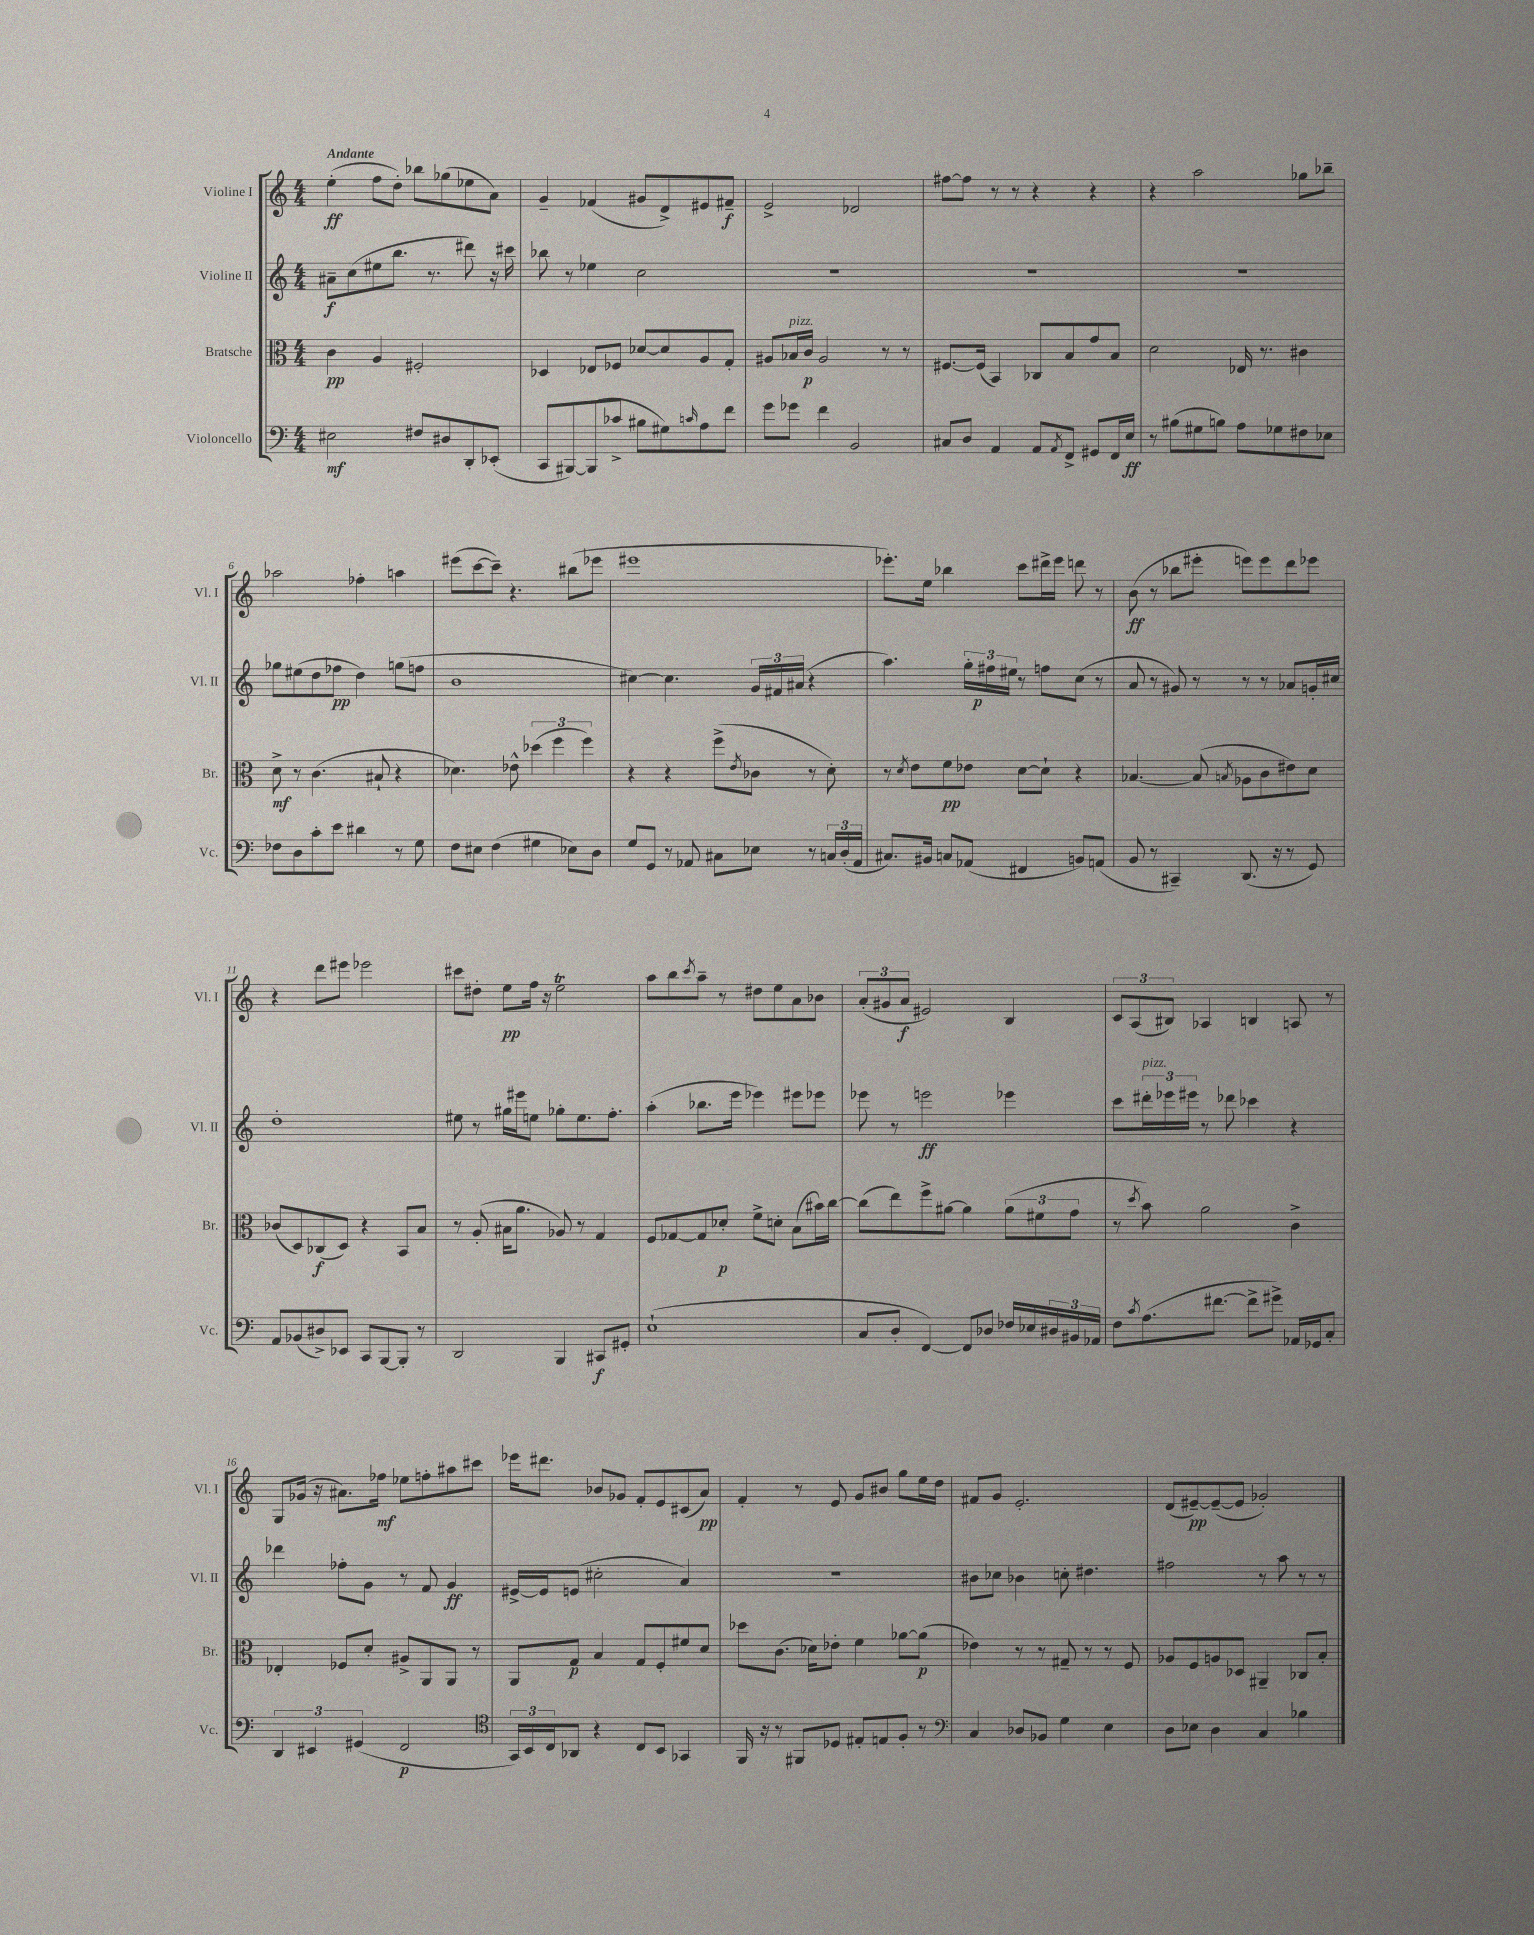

**kern	**dynam	**kern	**dynam	**kern	**dynam	**kern	**dynam
*part4	*part4	*part3	*part3	*part2	*part2	*part1	*part1
*staff4	*staff4	*staff3	*staff3	*staff2	*staff2	*staff1	*staff1
*I"Violoncello	*	*I"Bratsche	*	*I"Violine II	*	*I"Violine I	*
*I'Vc.	*	*I'Br.	*	*I'Vl. II	*	*I'Vl. I	*
*clefF4	*	*clefC3	*	*clefG2	*	*clefG2	*
*k[]	*	*k[]	*	*k[]	*	*k[]	*
*M4/4	*	*M4/4	*	*M4/4	*	*M4/4	*
=1	=1	=1	=1	=1	=1	=1	=1
!	!	!	!	!	!	!LO:TX:a:B:t=Andante	!
2E#X\	mf	4c\	pp	8a#X~\L	f	(4ee'\	ff
.	.	.	.	(8cc\	.	.	.
.	.	4A/	.	8ee#X\	.	8ff\L	.
.	.	.	.	8.bb\J	.	8dd'\J)	.
8F#X/L	.	2F#X'/	.	.	.	8bb-X\L	.
.	.	.	.	8.r	.	.	.
8D#X/	.	.	.	.	.	(8gg-X\	.
8DD'/	.	.	.	8ddd#X\)	.	8ee-X\	.
(8EE-X'/J	.	.	.	16r	.	8a\J)	.
.	.	.	.	16ccc#X\	.	.	.
=2	=2	=2	=2	=2	=2	=2	=2
8CC/L	.	4D-X/	.	8bb-X\	.	4g~/	.
[8BBB#X/)	.	.	.	8r	.	.	.
(8BBB#/]	.	8E-X/L	.	4ee-X\	.	(4f-X/	.
8c-X^/J	.	8F-X/J	.	.	.	.	.
8B#X\L	.	[8d-X/L	.	2cc\	.	8g#X/L	.
8G#X\)	.	8d-/]	.	.	.	8d^/)	.
16qqcn/	.	.	.	.	.	.	.
8A\	.	8A/	.	.	.	8e#X/	.
8f\J	.	8G'/J	.	.	.	8f#X~/J	f
=3	=3	=3	=3	=3	=3	=3	=3
8g\L	.	8A#X/L	.	1r	.	2e^/	.
!	!	!LO:TX:a:i:t=pizz.	!	!	!	!	!
8g-X\J	.	16B-X/L	.	.	.	.	.
.	.	16c/JJ	p	.	.	.	.
4f\	.	2A#/	.	.	.	.	.
2BB/	.	.	.	.	.	2d-X/	.
.	.	8r	.	.	.	.	.
.	.	8r	.	.	.	.	.
=4	=4	=4	=4	=4	=4	=4	=4
8C#X/L	.	[8.F#X/L	.	1r	.	[8ff#X\L	.
8D/J	.	.	.	.	.	8ff#\J]	.
.	.	(16F#/Jk]	.	.	.	.	.
4AA/	.	4BB/)	.	.	.	8r	.
.	.	.	.	.	.	8r	.
8AA/L	.	8C-X/L	.	.	.	4r	.
8qAA/	.	.	.	.	.	.	.
8FF^/J	.	8B/	.	.	.	.	.
8GG#X/L	.	8g/	.	.	.	4r	.
16FF/L	.	8B/J	.	.	.	.	.
16E/JJ	ff	.	.	.	.	.	.
=5	=5	=5	=5	=5	=5	=5	=5
8r	.	2d\	.	1r	.	4r	.
(8B#X\L	.	.	.	.	.	.	.
8G#X\	.	.	.	.	.	2aa\	.
8Bn\J)	.	.	.	.	.	.	.
8A\L	.	16E-X/	.	.	.	.	.
.	.	8.r	.	.	.	.	.
8G-X\	.	.	.	.	.	.	.
8F#X\	.	4c#X\	.	.	.	8gg-X\L	.
8E-X\J	.	.	.	.	.	8bb-X~\J	.
!!LO:LB:g=z
=6	=6	=6	=6	=6	=6	=6	=6
8F-X\L	.	8d^\	mf	8gg-X\L	.	2aa-X\	.
8D\	.	8r	.	(8ee#X\	.	.	.
8c'\	.	(4.c\	.	8dd\	.	.	.
8e\J	.	.	.	8ff-X\J	pp	.	.
4d#X\	.	.	.	4dd\)	.	4ff-X'\	.
.	.	8B#X`/	.	.	.	.	.
8r	.	4r	.	(8ggn\L	.	4aan\	.
8G\	.	.	.	8ffn\J	.	.	.
=7	=7	=7	=7	=7	=7	=7	=7
8F\L	.	4.d-X\)	.	1b	.	(8eee#X\L	.
8E#X\J	.	.	.	.	.	[8ccc\	.
(4F\	.	.	.	.	.	8ccc~\J])	.
.	.	8e-X^^\	.	.	.	4.r	.
4G#X\	.	(6dd-X\	.	.	.	.	.
.	.	6ff\	.	.	.	.	.
8E-X\L)	.	.	.	.	.	(8bb#X\L	.
.	.	6ff\)	.	.	.	.	.
8D\J	.	.	.	.	.	8eee-X\J	.
=8	=8	=8	=8	=8	=8	=8	=8
8G/L	.	4r	.	[4cc#X\)	.	1eee#X	.
8GG/J	.	.	.	.	.	.	.
8r	.	4r	.	4.cc#\]	.	.	.
8AA-X/	.	.	.	.	.	.	.
8C#X\L	.	(8ff^\L	.	.	.	.	.
.	.	8qe/	.	.	.	.	.
8E-X\J	.	8c-X\J	.	24g/LL	.	.	.
.	.	.	.	24f#X/	.	.	.
.	.	.	.	(24a#X/JJ	.	.	.
8r	.	8r	.	4r	.	.	.
24Cn/LL	.	8d'\)	.	.	.	.	.
(24D'/	.	.	.	.	.	.	.
24AA-/JJ	.	.	.	.	.	.	.
=9	=9	=9	=9	=9	=9	=9	=9
8.C#X/L)	.	8r	.	4.aa\)	.	8.eee-X'\L)	.
.	.	8qd/	.	.	.	.	.
.	.	8e\L	.	.	.	.	.
16BB#X/Jk	.	.	.	.	.	16ee\Jk	.
8Cn/L	.	8f\	pp	.	.	4bb-X\	.
(8AA-X/J	.	8e-X\J	.	24gg'\LL	.	.	.
.	.	.	.	24ff#X\	p	.	.
.	.	.	.	24ee#X\JJ	.	.	.
4FF#X/	.	[8d\L	.	8r	.	8ccc\L	.
.	.	8d`\J]	.	8ffn\L	.	16ddd#X^\L	.
.	.	.	.	.	.	16eee-\JJ	.
8BBn/L)	.	4r	.	(8cc\J	.	8dddn\	.
(8AAn/J	.	.	.	8r	.	8r	.
=10	=10	=10	=10	=10	=10	=10	=10
8BB/	.	[4.B-X/	.	8a/	.	(8b\	ff
8r	.	.	.	8r	.	8r	.
4CC#X~/)	.	.	.	8g#X/)	.	8bb-X\L	.
.	.	(8B-/]	.	8r	.	8eee#X'\J	.
.	.	8qBn/	.	.	.	.	.
(8.DD/	.	8A-X\L	.	8r	.	8eeen\L)	.
.	.	8c\	.	8r	.	8eee\	.
16r	.	.	.	.	.	.	.
8r	.	8e#X\)	.	8a-X/L	.	8ddd\	.
8GG/)	.	8d\J	.	16gn'/L	.	8eee-X\J	.
.	.	.	.	16cc#X/JJ	.	.	.
!!LO:LB:g=z
=11	=11	=11	=11	=11	=11	=11	=11
8AA/L	.	(8c-X/L	.	1dd'	.	4r	.
(8BB-X/	.	8D/)	.	.	.	.	.
8D#X^/)	.	(8C-X/	f	.	.	8ddd\L	.
8EE-X/J	.	8D/J)	.	.	.	8eee#X\J	.
8CC/L	.	4r	.	.	.	2eee-X\	.
[8BBB/	.	.	.	.	.	.	.
8BBB'/J]	.	8BB/L	.	.	.	.	.
8r	.	8B/J	.	.	.	.	.
=12	=12	=12	=12	=12	=12	=12	=12
2DD/	.	8r	.	8ee#X\	.	8ccc#X\L	.
.	.	(8A'/	.	8r	.	8dd#X'\J	.
.	.	16B#X\KL	.	16gg#X\LL	.	8ee\L	pp
.	.	8.a\J	.	16eee#X\J	.	.	.
.	.	.	.	8een\J	.	16ff\Jk	.
.	.	.	.	.	.	16r	.
4BBB/	.	8A-X/)	.	8gg-X'\L	.	2eet\	.
.	.	8r	.	8.ee\	.	.	.
8CC#X/L	f	4G/	.	.	.	.	.
.	.	.	.	8.ff'\J	.	.	.
8GG#X'/J	.	.	.	.	.	.	.
=13	=13	=13	=13	=13	=13	=13	=13
(1E`	.	8F/L	.	(4aa'\	.	8aa\L	.
.	.	[8G-X/	.	.	.	8bb\	.
.	.	.	.	.	.	8qccc/	.
.	.	8G-/]	.	8.bb-X\L	.	8aa~\J	.
.	.	8d-X'/J	p	.	.	8r	.
.	.	.	.	16eee\Jk	.	.	.
.	.	8f^\L	.	4eee-X\)	.	8dd#X\L	.
.	.	8dn'\J	.	.	.	8ee\	.
.	.	(8B\L	.	8eee#X\L	.	8a\	.
.	.	16b#X\L)	.	8eee-X\J	.	8b-X\J	.
.	.	[16cc\JJ	.	.	.	.	.
=14	=14	=14	=14	=14	=14	=14	=14
8C/L	.	(8cc\L]	.	8eee-X\	.	(12a'/L	.
.	.	.	.	.	.	12g#X/	.
8D'/J	.	8ee\)	.	8r	.	.	.
.	.	.	.	.	.	12a/J	f
[4FF/)	.	8ff^\	.	2eeen\	ff	2e#X/)	.
.	.	[8a#X\J	.	.	.	.	.
8FF/L]	.	4a#\]	.	.	.	.	.
8D-X/J	.	.	.	.	.	.	.
16F-X/LL	.	(12a#\L	.	4eee-X\	.	4B/	.
16E-X/	.	.	.	.	.	.	.
.	.	12f#X\	.	.	.	.	.
24D#X/	.	.	.	.	.	.	.
24BB#X/	.	12g\J	.	.	.	.	.
24AA-X/JJ	.	.	.	.	.	.	.
=15	=15	=15	=15	=15	=15	=15	=15
8F\L	.	8r	.	8ccc\L	.	12c/L	.
.	.	.	.	.	.	(12A/	.
8qc/	.	8qdd/	.	.	.	.	.
!	!	!	!	!LO:TX:a:i:t=pizz.	!	!	!
(8.A\	.	8b\)	.	24ddd#X'\L	.	.	.
.	.	.	.	24eee-X\	.	12B#X/J)	.
.	.	.	.	24eee#X\JJ	.	.	.
.	.	2a\	.	8r	.	4A-X/	.
[8.f#X\J	.	.	.	.	.	.	.
.	.	.	.	8ddd-X\	.	.	.
8f#^\L]	.	.	.	4ccc-X\	.	4Bn/	.
8g#X^\J)	.	.	.	.	.	.	.
16AA-X/LL	.	4c^\	.	4r	.	8An/	.
16GG-X/J	.	.	.	.	.	.	.
8C'/J	.	.	.	.	.	8r	.
!!LO:LB:g=z
=16	=16	=16	=16	=16	=16	=16	=16
6DD/	.	4E-X'/	.	4ddd-X\	.	8G/L	.
.	.	.	.	.	.	(16g-X/Jk	.
6EE#X/	.	.	.	.	.	.	.
.	.	.	.	.	.	16r	.
.	.	8F-X/L	.	8ff-X'\L	.	8.a#X\L)	.
(6GG#X/	.	.	.	.	.	.	.
.	.	8d'/J	.	8g\J	.	.	.
.	.	.	.	.	.	16ff-X\Jk	mf
2FF/	p	8A#X^/L	.	8r	.	8ee-X\L	.
.	.	8AA/	.	8f/	.	8ffn'\	.
.	.	8AA/J	.	4g/	ff	8aa#X\	.
.	.	8r	.	.	.	8ccc#X\J	.
=17	=17	=17	=17	=17	=17	=17	=17
*clefC4	*	*	*	*	*	*	*
24GG/LL)	.	8AA/L	.	[16e#X^/LL	.	16eee-X\KL	.
24BB/	.	.	.	.	.	.	.
.	.	.	.	16e#/J]	.	8.ddd#X\J	.
24C/J	.	.	.	.	.	.	.
8AA-X/J	.	8G/J	p	(8en/J	.	.	.
4r	.	4B/	.	2cc#X'\	.	8b-X/L	.
.	.	.	.	.	.	8g-X/J	.
8C/L	.	8G/L	.	.	.	8f'/L	.
8BB/J	.	8F'/	.	.	.	8e/	.
4GG-X/	.	8f#X/	.	4a/)	.	(8c#X/	.
.	.	8d/J	.	.	.	8a/J)	pp
=18	=18	=18	=18	=18	=18	=18	=18
16FF/	.	8dd-X\L	.	1r	.	4f'/	.
16r	.	.	.	.	.	.	.
8r	.	(8.c\J	.	.	.	.	.
8FF#X/L	.	.	.	.	.	8r	.
.	.	16d-X\KL)	.	.	.	.	.
8D-X/J	.	8e-X'\J	.	.	.	8e/	.
8E#X'/L	.	4f\	.	.	.	8g/L	.
8En/	.	.	.	.	.	8b#X/J	.
8F'/J	.	[8a-X\L	.	.	.	8gg\L	.
8r	.	(8a-\J]	p	.	.	16ee\L	.
.	.	.	.	.	.	16dd\JJ	.
=19	=19	=19	=19	=19	=19	=19	=19
*clefF4	*	*	*	*	*	*	*
4C/	.	4e-X\)	.	8b#X\L	.	8f#X/L	.
.	.	.	.	8cc-X\J	.	8g/J	.
8D-X/L	.	8r	.	4b-X\	.	2.e'/	.
8BB-X/J	.	8r	.	.	.	.	.
4G\	.	8G#X~/	.	8ccn'\	.	.	.
.	.	8r	.	4.dd#X\	.	.	.
4E\	.	8r	.	.	.	.	.
.	.	8F/	.	.	.	.	.
=20	=20	=20	=20	=20	=20	=20	=20
8D\L	.	8A-X/L	.	2ff#X\	.	(8d/L	.
8E-X\J	.	8F/	.	.	.	[8e#X~/)	pp
4D\	.	8An/	.	.	.	(8e#~/_	.
.	.	8D-X/J	.	.	.	8e#/J]	.
4C/	.	4AA#X~/	.	8r	.	2g-X'/)	.
.	.	.	.	8aa\	.	.	.
4B-X\	.	8C-X/L	.	8r	.	.	.
.	.	8B'/J	.	8r	.	.	.
==	==	==	==	==	==	==	==
*-	*-	*-	*-	*-	*-	*-	*-
